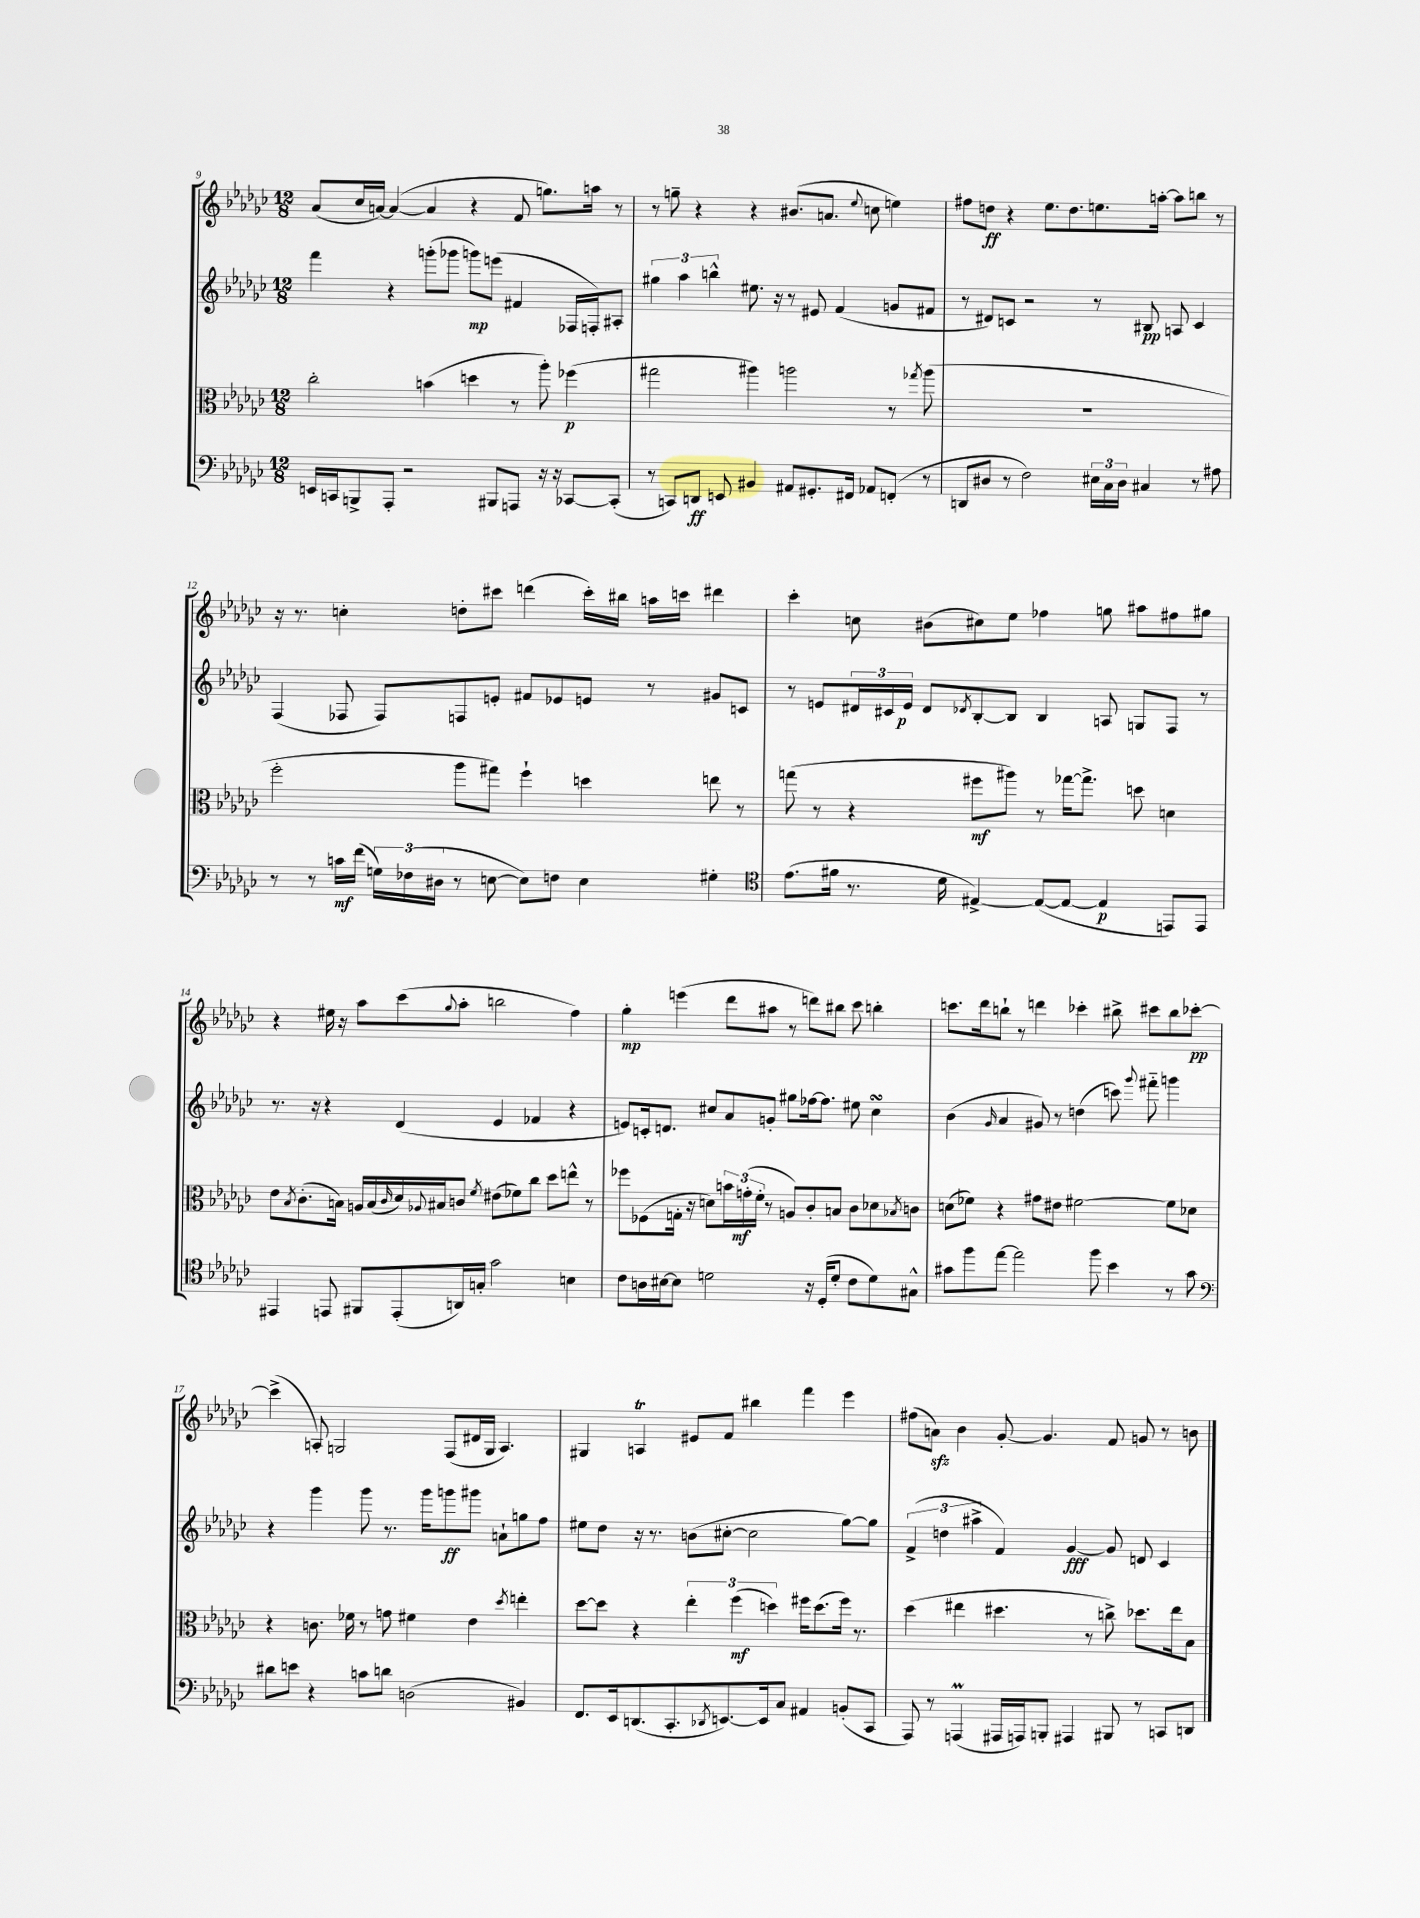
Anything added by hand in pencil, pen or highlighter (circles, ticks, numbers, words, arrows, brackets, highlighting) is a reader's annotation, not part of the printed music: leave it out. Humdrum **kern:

**kern	**kern	**kern	**kern
*staff4	*staff3	*staff2	*staff1
*clefF4	*clefC3	*clefG2	*clefG2
*k[b-e-a-d-g-c-]	*k[b-e-a-d-g-c-]	*k[b-e-a-d-g-c-]	*k[b-e-a-d-g-c-]
*M12/8	*M12/8	*M12/8	*M12/8
16EE/LL	2cc-'\	4fff\	(8a-/L
16CC/J	.	.	.
8BBB^/	.	.	16cc-/L
.	.	.	[16a/JJ)
8AAA-'/J	.	4r	(4a/_
2r	.	.	.
.	(4b\	(8ggg'\L	4a/]
.	.	8ggg-\J	.
.	4dd\	8ggg\L)	4r
8BBB#/L	.	(8eee\J	.
8AAA/J	8r	4f#/	8f/
16r	8aa-'\)	.	8.gg\L)
16r	.	.	.
[8CC-/L	(4ff-\	16F-/LL	.
.	.	16F'/J)	16aa\Jk
(8CC-'/]J	.	8A#'/J	8r
=	=	=	=
8r	2gg#\	6gg#\	8r
8CC/L)	.	.	8gg~\
.	.	6aa-\	.
8DD/J	.	.	4r
.	.	6bb^^\	.
8EE/	.	.	.
4BB#/	4aa#\)	8.ee#\	4r
.	.	16r	.
8AA#/L	2aa\	8r	(8.b#/L
8.GG#'/	.	8e#/	.
.	.	.	8.a/J
.	.	(4f/	.
16FF#/Jk	.	.	.
.	.	.	8qqee-/
8AA-/L	.	.	8cc\
(8FF'/J	8r	8g/L	4ee\)
.	8qgg-/	.	.
8r	(8aa\	8f#/J	.
=	=	=	=
8DD/L	1.r	8r	8ff#\L
8D#/J	.	8d#/L)	8dd\J
8r	.	8c/J	4r
2F\)	.	2r	.
.	.	.	8.ee-\L
.	.	.	8.dd\
24E#\LL	.	8r	8.ee\
24C-\	.	.	.
24D#\JJ	.	.	.
4C#/	.	8B#/	.
.	.	.	[16aa'\Jk
.	.	8A/	8aa\]L
8r	.	4c/	8bb\J
8A#\	.	.	8r
=	=	=	=
8r	2ff'\	(4F/	16r
.	.	.	8.r
8r	.	.	.
16c\LL	.	8F-/	4cc'\
(16f\JJ	.	.	.
24G\LL)	.	8F-/L)	.
(24F-\	.	.	.
24D#\JJ	.	.	.
8r	8aa-\L	8F/	8dd'\L
[8E\	8gg#\J)	8e'/J	8ccc#\J
8E\]L)	4ff`\	8f#/L	(4ddd\
8F\J	.	8e-/	.
4E\	4dd\	8e/J	16ccc#'\LL)
.	.	.	16bb#\JJ
.	.	8r	16aa\LL
.	.	.	16ccc\JJ
4G#'\	8ee\	8g#/L	4ddd#\
.	8r	8c/J	.
=	=	=	=
*clefC4	*	*	*
(8.e-\L	(8gg\	8r	4ccc-'\
.	8r	8e/L	.
16f#\Jk	.	.	.
8.r	4r	24d#/L	8cc\
.	.	24c#/	.
.	.	24e/JJ	.
.	.	8d#/L	(8b#\L
16d-\	.	.	.
.	.	8qd-/	.
[4E#^/)	8ff#\L	[8B-'/	8cc#\)
.	8aa#\J)	8B-/]J	8ee-\J
(8E#/_L	8r	4B-/	4ff-\
8E#/_J	[16gg-\LK	.	.
.	8.gg-^\]J	.	.
4E#/]	.	8A/	8gg\
.	8dd\	8G/L	8aa#\L
8EE/L)	4d\	8F/J	8ff#\
8EE/J	.	8r	8gg#\J
=	=	=	=
4EE#/	8e-\L	8.r	4r
.	8qB-/	.	.
.	(8.c-'\	.	.
.	.	16r	.
8EE/	.	4r	16ee#\
.	16B\Jk)	.	16r
8FF#/L	16A/LL	.	8aa-\L
.	(16B/	.	.
.	16qqc-/	.	.
(8EE'/	16d-/)	(4d-/	(8ccc-\
.	8qqA-/	.	.
.	16B#/J	.	.
.	.	.	8qqgg-/
16AA/L)	8c/J	.	8aa-'\J
16G'/JJ	.	.	.
.	8qf/	.	.
2g-\	(8e#\L	4e-/	2bb\
.	8f-\)	.	.
.	8cc-\J	4f-/	.
.	8dd-\L	.	.
4B\	8ee^^\J	4r	4ff\)
.	8r	.	.
=	=	=	=
8c-\L	8ff-\L	8e/L)	4gg-'\
16A\L	(8F-\	16c'/k	.
[16B#\J	.	8.d/J	.
8B#\]J	16G'\Jk	.	(4eee\
.	16r	.	.
2d\	8d\L)	8cc#/L	.
.	24b\L	8a-/	8ddd-\L
.	(24g'\	.	.
.	24f'\JJ	.	.
.	8r	8g'/J	8aa#\J
.	8A/L)	8gg#\L	8r
16r	8c-'/	[16ff-\k	8ddd\L)
(16D-'/LK	.	8.ff-\]J	.
8d'/J	8B/J	.	8bb#\J
8c-\L	8c-\L	8ee#\	8ccc-\
8d\)	8d-\	4cc#\	4bb'\
.	8qB-/	.	.
8G#^^\J	8c\J	.	.
=	=	=	=
8g#\L	(8d\L	(4b-\	8.ccc\L
8ff\	8f-\J)	.	.
.	.	.	16ddd-\k
.	.	16qqg-/	.
[8ee-\J	4r	4a-/	8bb`\J
2ee-\]	.	.	8r
.	8g#\L	8g#/)	4ddd\
.	8e#\J	8r	.
.	[2f#\	(4dd\	4ccc-'\
8ff\	.	.	.
4b-\	.	8ccc\)	8bb#^\
.	.	8qqggg-/	.
.	.	8fff#'~\	8ccc#\L
8r	8f#\]L	4ggg\	8bb#\
8g#\	8d-\J	.	[8ccc-'\J
=	=	=	=
*clefF4	*	*	*
8d#\L	4r	4r	(4ccc-^\]
8e\J	.	.	.
4r	8.c\	4ggg-\	8A'/)
.	.	.	2G/
.	16f-\	.	.
8c\L	8r	8ggg-\	.
8d\J	8g\	8.r	.
(2D\	4f#\	.	.
.	.	16ggg-\LK	.
.	.	8ggg\	(8F/L
.	4e-\	8ggg#\J	16d#/L
.	.	.	16G/JJ
.	.	8a`\L	4.A/)
.	8qdd-/	.	.
4BB#/)	4ee'\	8gg\	.
.	.	8ff\J	.
=	=	=	=
8.FF/L	[8dd-\L	8ee#\L	4G#/
.	8dd-\]J	8dd-\J	.
16EE-/k	.	.	.
(8.DD/	4r	16r	4A/
.	.	8.r	.
8.CC-'/	.	.	.
.	6ee-'\	(8b\L	8e#/L
8qDD-/	.	.	.
[8.EE/)	.	[8cc#'\J	8f/J
.	(6ff\	.	.
.	.	2cc#\]	4bb#\
16EE/]k	.	.	.
.	6dd\)	.	.
8C-/J	.	.	.
4AA#/	16ff#\LK	.	4fff\
.	(8.dd\	.	.
(8BB'/L	16ff#\Jk)	[8gg-\L)	4eee-\
.	8.r	.	.
8CC-/J	.	8gg-\]J	.
=	=	=	=
8AAA-/)	(4dd-\	(6f^/	(8ff#\L
8r	.	.	8a\J)
.	.	6dd\	.
(4AAA/	4ee#\	.	4b-\
.	.	6aa#^\	.
16AAA#/LL	4.dd#\	4f/)	[8g-'/
16AAA/J)	.	.	.
8BBB'/J	.	.	4.g-/]
4AAA#/	.	[4g-/	.
.	8r	.	.
8BBB#/	8cc^\)	8g-/]	8f/
8r	8.dd-\L	8d/	8g/
8CC/L	.	4c-/	8r
.	16ee#\k	.	.
8DD/J	8B-\J	.	8b\
==	==	==	==
*-	*-	*-	*-
